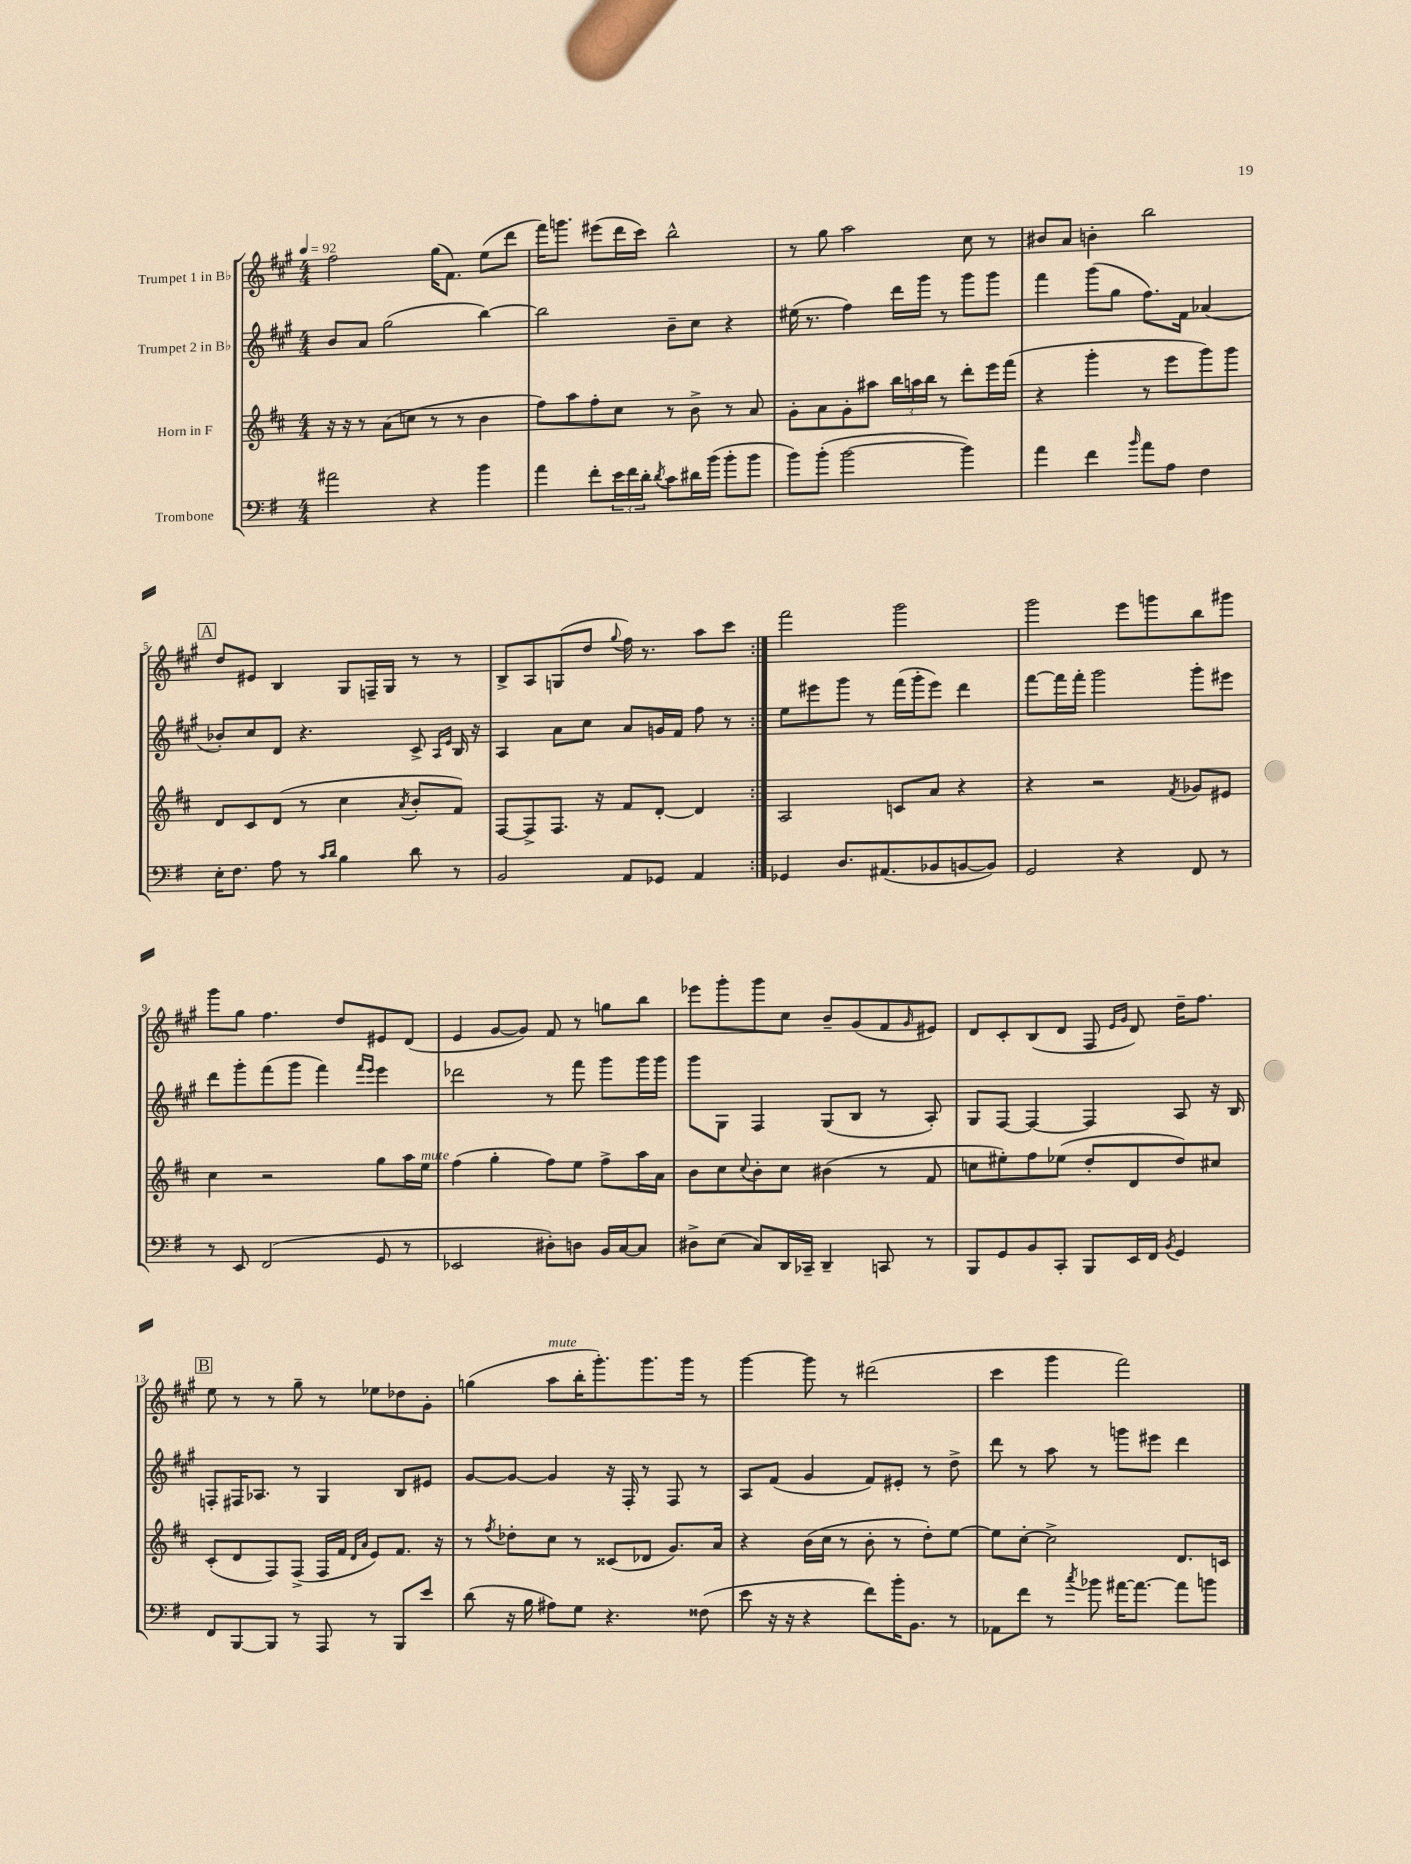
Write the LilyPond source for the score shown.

<<
\new StaffGroup <<
\new Staff = "s0" \with { instrumentName = "Trumpet 1 in Bb" } {
    \clef treble \key a \major \numericTimeSignature \time 4/4 \tempo 4 = 92
    \repeat volta 2 { fis''2 gis''16( fis'8.) e''8( d'''8 |
    fis'''16) g'''8. eis'''8( d'''16 cis'''16) b''2-^ |
    r8 gis''8 a''2 cis''8 r8 |
    bis'8 a'8 b'4-. b''2 |
    \mark \markup { \box "A" } d''8 eis'8 b4 gis8 f16-- gis16 r8 r8 |
    b8-> a8 g8( d''8 \appoggiatura { gis''8 } fis''16) r8. a''8 cis'''8 | }
    fis'''2 gis'''2 |
    gis'''2 e'''8 g'''8 b''8 gis'''8 |
    gis'''8 gis''8 fis''4. d''8 eis'8 d'8( |
    e'4 gis'8~ gis'8) fis'8 r8 g''8 b''8 |
    ees'''8 gis'''8-. gis'''8 cis''8 b'8-- gis'8( fis'8 \grace { gis'16 } eis'8) |
    d'8 cis'8-. b8( d'8 fis8 \grace { e'16 gis'16 } d'8) d''16-- fis''8. |
    \mark \markup { \box "B" } e''8 r8 r8 gis''8-- r8 ees''8 des''8 gis'8-. |
    g''4( a''8^\markup { \italic "mute" } b''16-. gis'''8.-.) gis'''8. gis'''16 r8 |
    gis'''4~ gis'''8 r8 dis'''2( |
    cis'''4 gis'''4 fis'''2) \bar "|." |
}
\new Staff = "s1" \with { instrumentName = "Trumpet 2 in Bb" } {
    \clef treble \key a \major \numericTimeSignature \time 4/4
    \repeat volta 2 { b'8 a'8 gis''2( b''4~) |
    b''2 b'8-- cis''8 r4 |
    eis''16( r8. fis''4) d'''16 gis'''16 r8 gis'''8 gis'''8 |
    fis'''4 gis'''8( gis''8 fis''8.) fis'16 aes'4( |
    \mark \markup { \box "A" } bes'8-.) cis''8 d'8 r4. cis'8-> \grace { a16 e'16 } b16 r16 |
    a4 a'8 cis''8 a'8 g'16 fis'16 fis''8 r8 | }
    e''8 eis'''8 gis'''8 r8 fis'''16( gis'''16-. eis'''8) d'''4 |
    fis'''8~ fis'''16 fis'''16-. gis'''2 gis'''8-. eis'''8 |
    d'''8 gis'''8-. fis'''8( gis'''8 fis'''4) \grace { fis'''16 e'''16 } e'''4 |
    des'''2 r8 fis'''8 gis'''8 gis'''16 gis'''16 |
    gis'''8 gis8 fis4 gis8( b8 r8 a8-.) |
    gis8 fis8~ fis4~ fis4 a8 r16 b16 |
    \mark \markup { \box "B" } f8-. fis16 aes8. r8 gis4 b8 eis'8 |
    gis'8~ gis'8~ gis'4 r16 fis16-. r8 fis8 r8 |
    a8 fis'8( gis'4 fis'8) eis'8-. r8 d''8-> |
    d'''8 r8 a''8 r8 g'''8 eis'''8 d'''4 \bar "|." |
}
\new Staff = "s2" \with { instrumentName = "Horn in F" } {
    \clef treble \key d \major \numericTimeSignature \time 4/4
    \repeat volta 2 { r16 r16 r8 a'8( c''8 r8 r8 b'4 |
    fis''8) a''8 fis''8-. cis''8 r8 b'8-> r8 a'8 |
    g'8-. a'8 g'8-. ais''8 \tuplet 3/2 { b''16 a''16 b''16 } r8 d'''8-. e'''16 fis'''16( |
    r4 g'''4-. r8 e'''8 g'''8) g'''8 |
    \mark \markup { \box "A" } d'8 cis'8 d'8( r8 cis''4 \acciaccatura { a'8 } b'8-. fis'8) |
    fis8~ fis8-> fis8. r16 fis'8 d'8~-. d'4 | }
    a2 c'8 a'8 r4 |
    r4 r2 \acciaccatura { fis'8 } ges'8 eis'8 |
    cis''4 r2 g''8 a''16 e''16^\markup { \italic "mute" } |
    fis''4( g''4-. fis''8) e''8 fis''8-> a''16 a'16 |
    b'8 cis''8 \appoggiatura { cis''8 } b'8-. cis''8 bis'4( r8 fis'8 |
    c''8 eis''8-.) fis''8 ees''8( d''8-. d'8 d''8) cis''8 |
    \mark \markup { \box "B" } cis'8-.( d'8 fis8) fis8->( fis16 fis'16 \grace { d'16 a'16 } e'8) fis'8. r16 |
    r8 \acciaccatura { fis''8 } des''8-. cis''8 r8 cisis'8( des'8 g'8.) a'16 |
    r4 b'16( cis''16 r8 b'8-. r8 d''8-.) e''8~ |
    e''8 cis''8~-. cis''2-> d'8. c'16 \bar "|." |
}
\new Staff = "s3" \with { instrumentName = "Trombone" } {
    \clef bass \key g \major \numericTimeSignature \time 4/4
    \repeat volta 2 { ais'2 r4 b'4 |
    a'4 fis'8-. \tuplet 3/2 { e'16 fis'16 d'16-. } \acciaccatura { d'8 } c'8 dis'16 b'16( b'8-. b'8 |
    b'8) b'8-.( b'2~ b'4) |
    a'4 fis'4 \grace { b'16 } a'8 a8 fis4 |
    \mark \markup { \box "A" } e16-. fis8. a8 r8 \grace { c'16 d'16 } b4 d'8 r8 |
    b,2 a,8 ges,8 a,4 | }
    ges,4 d8. ais,8.( bes,8 b,8~ b,8) |
    g,2 r4 fis,8 r8 |
    r8 e,8 fis,2( g,8 r8 |
    ees,2 dis8-.) d8 b,16 c16~ c8 |
    dis8-> e8( c8) d,16 ces,16-- d,4-- c,8 r8 |
    b,,8 g,8 b,8 c,8-. b,,8 e,16 fis,16 \acciaccatura { b,8 } g,4 |
    \mark \markup { \box "B" } fis,8 b,,8~ b,,8 r8 a,,8 r8 b,,8 e'8 |
    d'8( r16 b16 ais8) g8 r4. fisis8( |
    e'8 r16 r16 r4 fis'8) b'16-. b,8. r8 |
    aes,8 fis'8 r8 \acciaccatura { c''8 } bes'8 ais'16~ ais'8.~ ais'8 b'8 \bar "|." |
}
>>
>>
